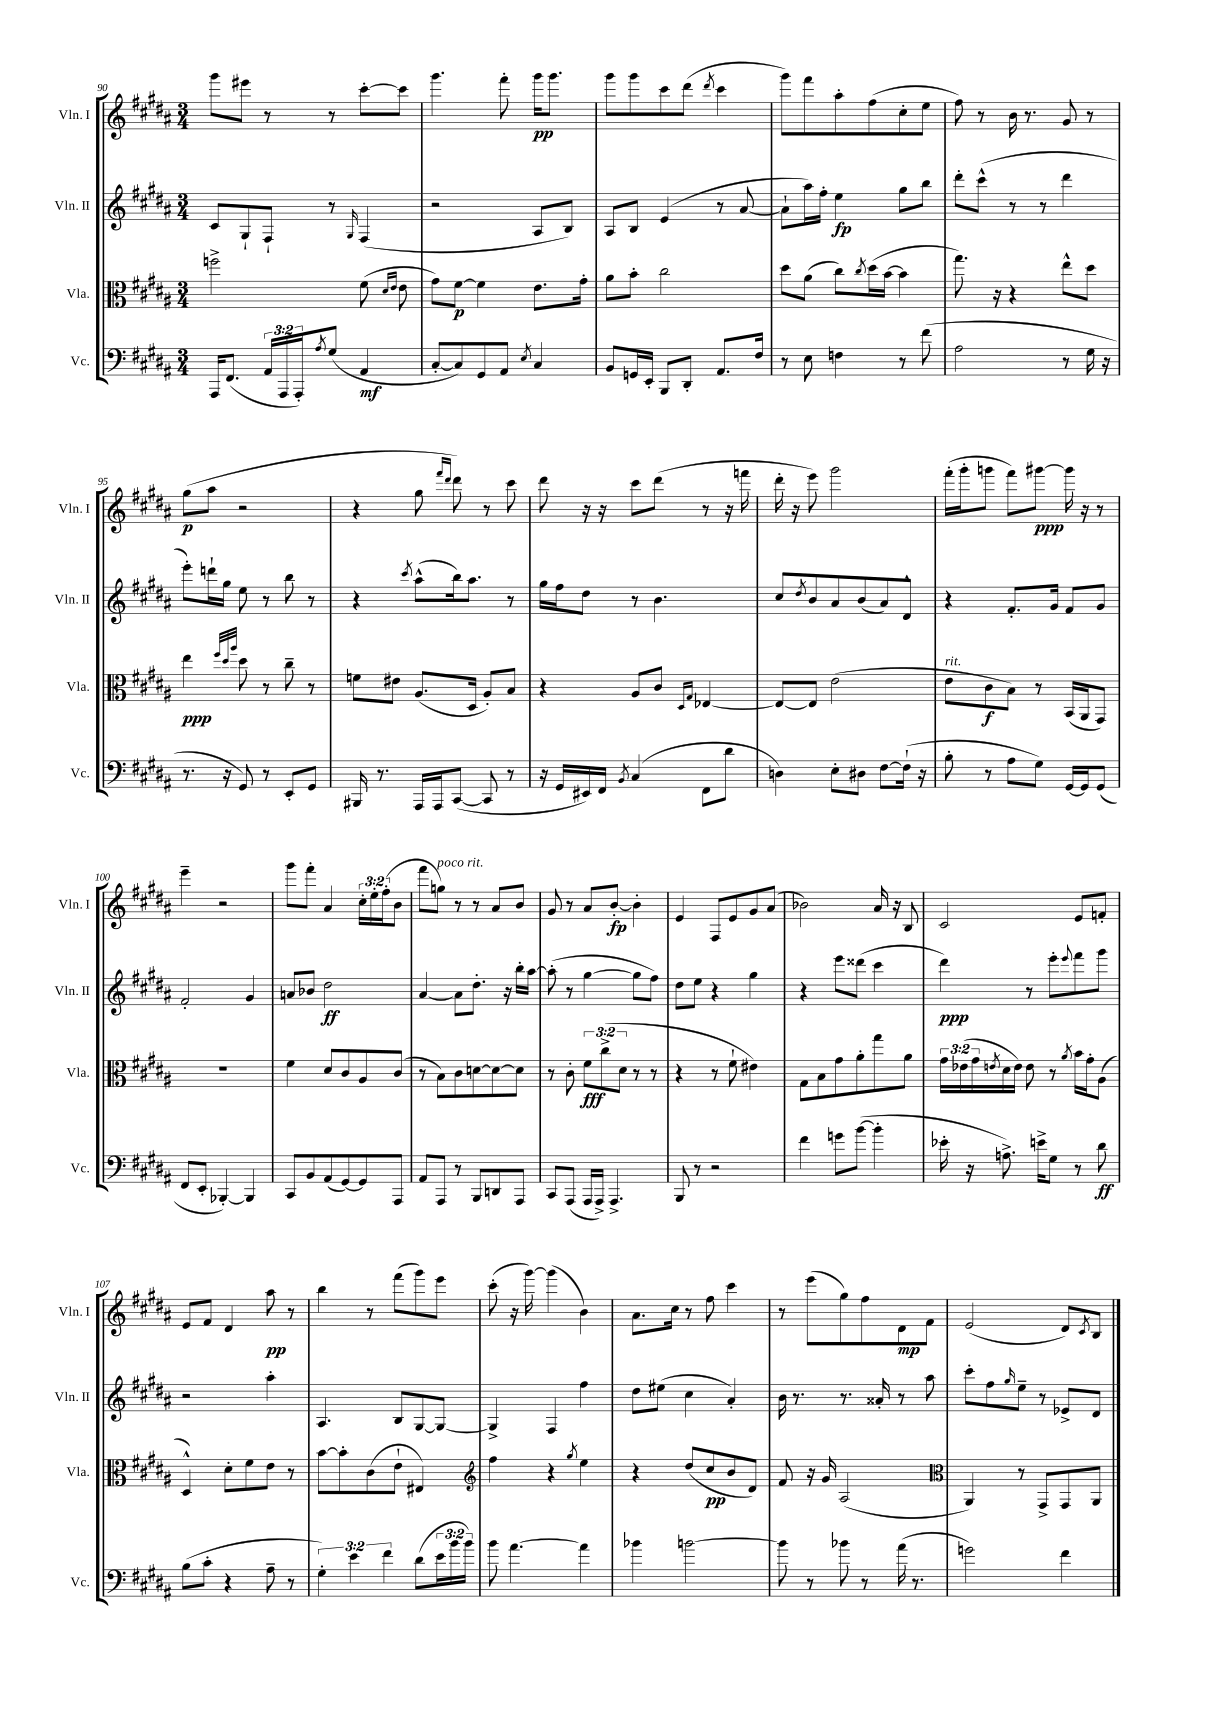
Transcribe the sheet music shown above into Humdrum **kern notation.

**kern	**kern	**kern	**kern
*staff4	*staff3	*staff2	*staff1
*clefF4	*clefC3	*clefG2	*clefG2
*k[f#c#g#d#a#]	*k[f#c#g#d#a#]	*k[f#c#g#d#a#]	*k[f#c#g#d#a#]
*M3/4	*M3/4	*M3/4	*M3/4
16AAA#/LK	2ff^\	8c#/L	8ggg#\L
(8.FF#/J	.	.	.
.	.	8G#`/	8eee#\J
24AA#/LL	.	8F#`/J	8r
24AAA#/	.	.	.
24AAA#'/J)	.	.	.
8qA#/	.	.	.
(8G#/J	.	8r	8r
.	.	16qqG#/	.
4AA#/	(8f#\	(4F#/	[8ccc#'\L
.	16qqd#/LL	.	.
.	16qqe/JJ	.	.
.	8e\	.	8ccc#\]J
=	=	=	=
[8C#'/L	8g#\L)	2r	4.ggg#\
8C#/])	[8f#\J	.	.
8GG#/	4f#\]	.	.
8AA#/J	.	.	8fff#'\
8qE/	.	.	.
4C#/	8.e\L	8A#/L	16ggg#\LK
.	.	.	8.ggg#\J
.	.	8B/J)	.
.	16g#'\Jk	.	.
=	=	=	=
8BB/L	8a#\L	8A#/L	8ggg#\L
16GG/L	8b'\J	8B/J	8ggg#\
16EE'/JJ	.	.	.
8BBB/L	2cc#\	(4e/	8ccc#\
8DD#'/J	.	.	(8ddd#\J
.	.	.	8qddd#/
8.AA#/L	.	8r	4ccc#\
.	.	[8a#/	.
16F#/Jk	.	.	.
=	=	=	=
8r	8dd#\L	8a#`\]L	8ggg#\L)
8E\	(8a#\J	16aa#\L)	8fff#\
.	.	16ff#'\JJ	.
4F\	8cc#\L)	4ee\	8aa#'\
.	8qcc#/	.	.
.	(16dd#\L	.	(8ff#\
.	[16b\JJ	.	.
8r	4b\]	8gg#\L	8cc#'\
(8f#\	.	8bb\J	8ee\J
=	=	=	=
2A#\	8.gg#\)	8ddd#'\L	8ff#\)
.	.	(8ccc#^^\J	8r
.	16r	.	.
.	4r	8r	16b\
.	.	.	8.r
.	.	8r	.
8r	8ee^^\L	4ddd#\	8g#/
16G#\	8dd#\J	.	8r
16r	.	.	.
=	=	=	=
8.r	4ee\	8eee'\L)	(8gg#\L
.	.	16ddd`\L	8aa#\J
16r	.	16gg#\JJ	.
.	32qqff#/LLL	.	.
.	32qqdd#/	.	.
.	32qqaa#/JJJ	.	.
8GG#/)	8dd#\	8ee\	2r
8r	8r	8r	.
8EE'/L	8cc#~\	8bb\	.
8GG#/J	8r	8r	.
=	=	=	=
16BBB#/	8f\L	4r	4r
8.r	.	.	.
.	8e#\J	.	.
.	.	8qccc#/	.
16AAA#/LL	(8.A#/L	(8aa#^^\L	8gg#\
16AAA#/J	.	.	.
.	.	.	16qqfff#/LL
.	.	.	16qqddd#/JJ
([8CC#/J	.	16bb\k)	8ddd#\)
.	16D#/Jk	8.aa#\J	.
8CC#/]	8A#'/L)	.	8r
8r	8B/J	8r	8ccc#\
=	=	=	=
16r	4r	16gg#\LL	8ddd#\
16GG#/LL	.	16ff#\J	.
16EE#/)	.	8dd#\J	16r
16FF#/JJ	.	.	16r
8qBB/	.	.	.
(4C#/	8A#/L	8r	8ccc#\L
.	8c#/J	4.b\	(8ddd#\J
.	16qqD#/LL	.	.
.	16qqG#/JJ	.	.
8FF#\L	[4E-/	.	8r
8d#\J	.	.	16r
.	.	.	16fff\
=	=	=	=
4D\)	8E-/_L	8cc#/L	16ddd#'\
.	.	.	16r
.	.	8qdd#/	.
.	8E-/]J	8b/	8eee\)
8E'\L	(2e\	8a#/	2ggg#\
8D#\J	.	(8b/	.
[8F#\L	.	8a#/)	.
(16F#`\]Jk	.	8d#^^/J	.
16r	.	.	.
=	=	=	=
8B'\	8e\L	4r	(16fff#'\LL
.	.	.	16ggg#'\J
8r	8c#\	.	8ggg\J
8A#\L	8B\J)	8.f#'/L	8fff#\L)
8G#\J)	8r	.	[8ggg#\J
.	.	16g#/Jk	.
[16GG#/LL	(16BB/LL	8f#/L	16ggg#\]
16GG#/]J	16AA#/J	.	16r
(8GG#/J	8GG#/J)	8g#/J	8r
=	=	=	=
8FF#/L	2.r	2f#'/	4eee~\
8EE'/J	.	.	.
[4BBB-'/)	.	.	2r
4BBB-/]	.	4g#/	.
=	=	=	=
8CC#/L	4f#\	8a/L	8ggg#\L
8BB/	.	8b-/J	8fff#'\J
(8AA#/	8d#/L	2dd#\	4a#/
[8GG#/)	8c#/	.	.
8GG#/]	8A#/	.	24cc#'\LL
.	.	.	24ee'\
.	.	.	(24ff#'\J
8AAA#/J	(8c#/J	.	8b\J
=	=	=	=
8AA#/L	8r	[4a#/	8fff#\L
8AAA#/J	8B\L)	.	8gg\J)
8r	8c#\	8a#\]L	8r
8BBB/L	[8d\	8.dd#'\J	8r
8DD/	8d\_	.	8a#/L
.	.	16r	.
8AAA#/J	8d\]J	16bb'\LL	8b/J
.	.	[16aa#\JJ	.
=	=	=	=
8CC#/L	8r	(8aa#'\]	8g#/
(8AAA#/J	8c#'\	8r	8r
16AAA#/LL	12f#\L	[4gg#\	8a#/L
16AAA#^/JJ)	.	.	.
.	(12cc#^\	.	.
4.AAA#^/	.	.	[8b'/J
.	12d#\J	.	.
.	8r	8gg#\]L	4b'\]
.	8r	8ff#\J)	.
=	=	=	=
8BBB/	4r	8dd#\L	4e/
8r	.	8ee\J	.
2r	8r	4r	8F#/L
.	8f#`\	.	8e/
.	4e#\)	4gg#\	8g#/
.	.	.	(8a#/J
=	=	=	=
4f#\	8G#\L	4r	2b-\)
.	8B\	.	.
8g\L	8g#\	8eee\L	.
([8b\J	8a#'\	(8ddd##\J	.
4b'\]	8gg#\	4ccc#\	16a#/
.	.	.	16r
.	8a#\J	.	8B/
=	=	=	=
16e-'\	24g#\LL	4ddd#\)	2c#/
.	(24e-\	.	.
16r	.	.	.
.	24g#\	.	.
.	8qe/	.	.
8.A^\)	16d#\	.	.
.	16e\JJ)	.	.
.	8e\	8r	.
16e^\LK	.	.	.
8G#\J	8r	8eee'\L	.
.	8qa#/	8qqeee/	.
8r	16b\LL	8fff#\	8e/L
.	16g#'\J	.	.
8d#\	(8A#\J	8ggg#\J	8f'/J
=	=	=	=
(8B\L	4D#^^/)	2r	8e/L
8c#'\J	.	.	8f#/J
4r	8d#'\L	.	4d#/
.	8f#\	.	.
8A#~\	8e\J	4aa#'\	8aa#\
8r	8r	.	8r
=	=	=	=
6G#'\)	[8b\L	4.A#/	4bb\
.	8b'\]	.	.
6e\	.	.	.
.	(8c#\	.	8r
6f#\	.	.	.
.	8e`\J	8B/L	(8fff#\L
(8d#\L	4E#/)	[8G#/	8ggg#\)
24e\L	.	8G#/_J	8eee\J
24b\	.	.	.
24b\JJ)	.	.	.
=	=	=	=
*	*clefG2	*	*
8b\	4ff#\	4G#^/]	(8ccc#'\
[4.a#\	.	.	16r
.	.	.	[16ggg#\)
.	4r	4F#/	(4ggg#\]
.	8qgg#/	.	.
4a#\]	4ee\	4ff#\	4b\)
=	=	=	=
4b-\	4r	8dd#\L	8.a#\L
.	.	(8ee#\J	.
.	.	.	16cc#\Jk
[2b\	(8dd#/L	4cc#\	8r
.	8cc#/	.	8ff#\
.	8b/	4a#'/)	4ccc#\
.	8d#/J)	.	.
=	=	=	=
8b\]	8f#/	16b\	8r
.	.	8.r	.
8r	16r	.	(8eee\L
.	16g#/	.	.
8b-\	(2A#/	8.r	8gg#\)
8r	.	.	8ff#\
.	.	16a##'/	.
(16a#\	.	8r	8d#\
8.r	.	.	.
.	.	8aa#\	8f#\J
=	=	=	=
*	*clefC3	*	*
2g\)	4AA#/)	8ccc#'\L	(2e/
.	.	8ff#\	.
.	.	16qqgg#/	.
.	8r	8ee~\J	.
.	8GG#^/L	8r	.
4f#\	8GG#/	8e-^/L	8d#/L)
.	.	.	8qc#/
.	8AA#/J	8d#/J	8B/J
==	==	==	==
*-	*-	*-	*-
